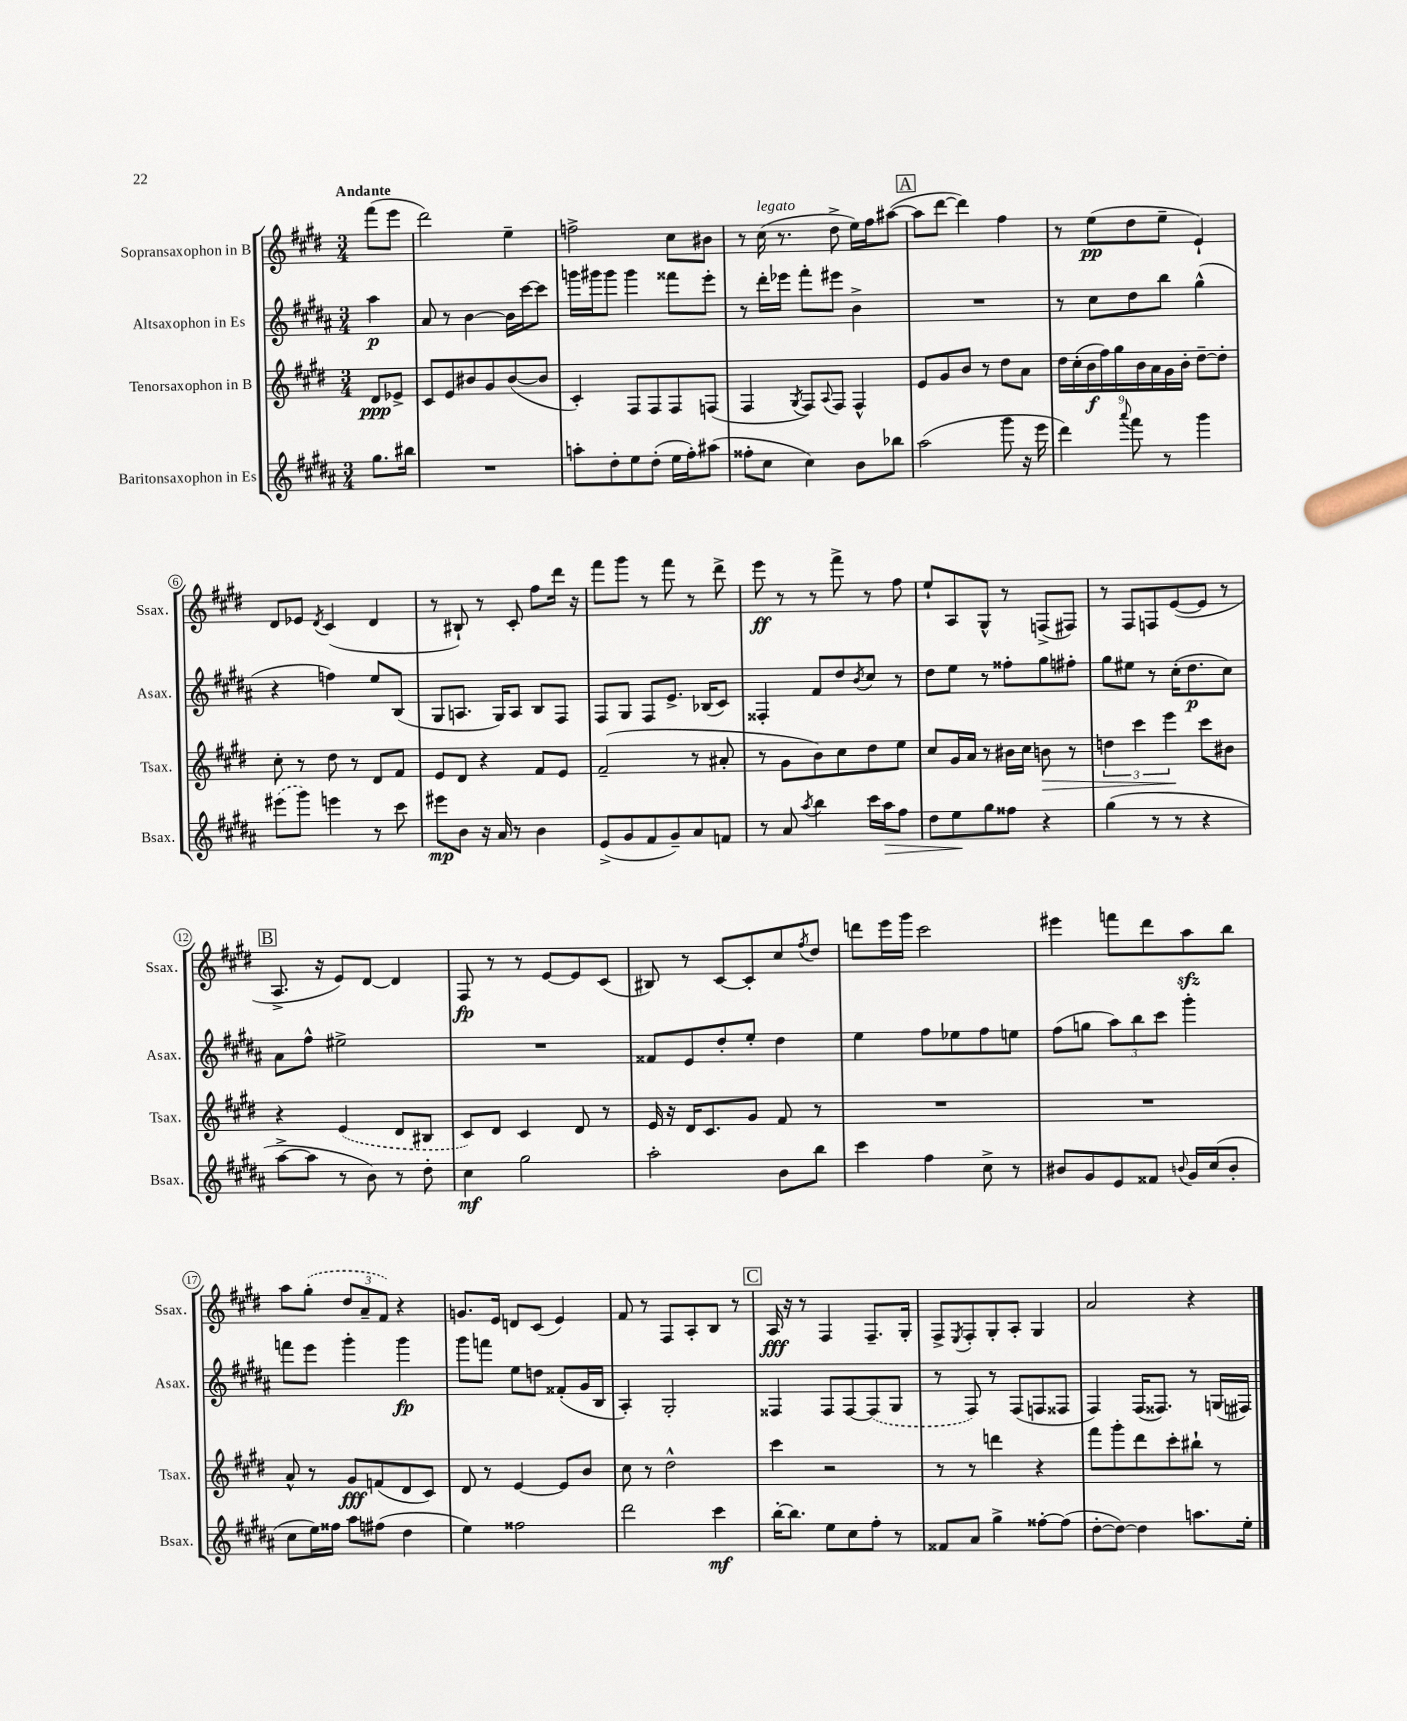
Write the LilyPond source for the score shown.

<<
\new StaffGroup <<
\new Staff = "s0" \with { instrumentName = "Sopransaxophon in B" shortInstrumentName = "Ssax." } {
    \clef treble \key e \major \numericTimeSignature \time 3/4 \partial 4 \tempo "Andante"
    fis'''8( e'''8 |
    dis'''2) e''4-- |
    f''2-> cis''8 bis'8 |
    r8 cis''16^\markup { \italic "legato" }( r8. dis''8-> e''16) fis''16 ais''8~( |
    \mark \markup { \box "A" } ais''8 dis'''8~ dis'''4) fis''4 |
    r8 e''8\pp( dis''8 e''8-- e'4-!) |
    dis'8 ees'8 \acciaccatura { dis'8 } cis'4( dis'4 |
    r8 bis8-!) r8 cis'8-. fis''8 dis'''16 r16 |
    fis'''8 gis'''8 r8 fis'''8 r8 dis'''8-> |
    e'''8\ff r8 r8 fis'''8-> r8 fis''8 |
    e''8-! a8 gis8-^ r8 f8->( fis8) |
    r8 fis8 f8 e'8~( e'8 r8 |
    \mark \markup { \box "B" } a8.-> r16 e'8) dis'8~ dis'4 |
    fis8\fp r8 r8 e'8~ e'8 cis'8( |
    bis8) r8 cis'8~ cis'8-. cis''8 \acciaccatura { fis''8 } dis''8 |
    d'''8 e'''16 gis'''16 cis'''2 |
    eis'''4 f'''8 dis'''8 a''8\sfz b''8 |
    a''8 \once \slurDashed gis''8-.( \tuplet 3/2 { dis''8 a'8-- fis'8) } r4 |
    g'8. e'16 d'8 cis'8( e'4) |
    fis'8 r8 fis8 a8-. b8 r8 |
    \mark \markup { \box "C" } a16\fff r16 r8 fis4 fis8.-- gis16-. |
    fis8-> \acciaccatura { e8 } fis8-. gis8-. a8-. gis4 |
    a'2 r4 \bar "|." |
}
\new Staff = "s1" \with { instrumentName = "Altsaxophon in Es" shortInstrumentName = "Asax." } {
    \clef treble \key b \major \numericTimeSignature \time 3/4 \partial 4
    ais''4\p |
    ais'8 r8 b'4~ b'16 cis'''16~ cis'''8 |
    g'''16 gis'''16 gis'''8 gis'''4 fisis'''8 e'''8-. |
    r8 dis'''16-. ees'''16 fis'''8-. eis'''8 b'4-> |
    \mark \markup { \box "A" } R2. |
    r8 cis''8 dis''8 b''8 gis''4-^( |
    r4 f''4) e''8 b8( |
    gis8 a8. gis16) a8 b8 fis8 |
    fis8 gis8 fis8 e'8.-> bes16( cis'8) |
    fisis4-. fis'8 dis''8 \acciaccatura { b'8 } cis''8 r8 |
    dis''8 e''8 r8 fisis''8-. gis''8 fis''8-. |
    gis''8 eis''8 r8 cis''16-.( dis''8.\p cis''8) |
    \mark \markup { \box "B" } ais'8 fis''8-^ eis''2-> |
    R2. |
    fisis'8 e'8 dis''8-. e''8-. dis''4 |
    e''4 fis''8 ees''8 fis''8 e''8 |
    fis''8( g''8 \tuplet 3/2 { ais''8) b''8 cis'''8 } gis'''4-. |
    f'''8 e'''8 gis'''4-. gis'''4\fp |
    gis'''8 f'''8 e''8 d''8 fisis'8-.( gis'16 b16 |
    ais4-.) gis2-. |
    \mark \markup { \box "C" } fisis4 fisis8 fisis8~ \once \slurDashed fisis8( gis8 |
    r8 fis8) r8 fis8( f8 fisis8 |
    fis4) fis16( fisis8.) r8 g16( fis16) \bar "|." |
}
\new Staff = "s2" \with { instrumentName = "Tenorsaxophon in B" shortInstrumentName = "Tsax." } {
    \clef treble \key e \major \numericTimeSignature \time 3/4 \partial 4
    dis'8\ppp ees'8-> |
    cis'8 e'8 bis'8 gis'8 bis'8~( bis'8 |
    cis'4-.) fis8 fis8 fis8 f8( |
    fis4 \acciaccatura { gis8 } fis8) \appoggiatura { a8 } fis8 fis4-^ |
    \mark \markup { \box "A" } e'8 gis'8 b'8 r8 dis''8 a'8 |
    \tuplet 9/8 { dis''16 cis''16-.( b'16\f fis''16) gis''16 b'16 a'16 gis'16 b'16-. } dis''8~-- dis''8-. |
    cis''8-. r8 dis''8 r8 dis'8 fis'8 |
    e'8 dis'8 r4 fis'8 e'8 |
    fis'2--( r8 ais'8-. |
    r8 gis'8 b'8) cis''8 dis''8 e''8 |
    cis''8 gis'16 a'16 r8 bis'16 cis''16 b'8\> r8 |
    \tuplet 3/2 { d''4 cis'''4 e'''4\! } cis'''8 bis'8 |
    \mark \markup { \box "B" } r4 \once \slurDashed e'4( dis'8 bis8 |
    cis'8) dis'8 cis'4 dis'8 r8 |
    e'16 r16 dis'16 cis'8. gis'8 fis'8 r8 |
    R2. |
    R2. |
    a'8-^ r8 gis'8\fff f'8( dis'8 cis'8) |
    dis'8 r8 e'4~ e'8 b'8 |
    cis''8 r8 dis''2-^ |
    \mark \markup { \box "C" } cis'''4 r2 |
    r8 r8 d'''4 r4 |
    fis'''8 gis'''8-. dis'''8 cis'''8-. bis''8-! r8 \bar "|." |
}
\new Staff = "s3" \with { instrumentName = "Baritonsaxophon in Es" shortInstrumentName = "Bsax." } {
    \clef treble \key b \major \numericTimeSignature \time 3/4 \partial 4
    gis''8. bis''16 |
    R2. |
    a''8-. dis''8-. e''8 dis''8-.( e''16 fis''16-.) ais''8( |
    fisis''8-. cis''8 cis''4) b'8 bes''8 |
    \mark \markup { \box "A" } ais''2( gis'''8 r16 e'''16 |
    dis'''4) \appoggiatura { ais'''8 } fis'''8 r8 gis'''4 |
    \once \slurDashed eis'''8( gis'''8) e'''4 r8 cis'''8 |
    eis'''8\mp b'8 r16 ais'16 r8 b'4 |
    e'8->( gis'8 fis'8 gis'8--) ais'8 f'8 |
    r8 ais'8 \acciaccatura { ais''8 } b''4 cis'''16 ais''16\> fis''8 |
    dis''8 e''8\! gis''8 fisis''8 r4 |
    gis''4( r8 r8 r4 |
    \mark \markup { \box "B" } ais''8~-> ais''8 r8 b'8) r8 dis''8-. |
    cis''4\mf gis''2 |
    ais''2-. b'8 b''8 |
    cis'''4 fis''4 cis''8-> r8 |
    bis'8 gis'8 e'8 fisis'8 \appoggiatura { b'8 } gis'16 cis''16( b'8-. |
    cis''8 e''16) fisis''16 ais''8 fis''8( dis''4 |
    e''4) fisis''2 |
    dis'''2 cis'''4\mf |
    \mark \markup { \box "C" } b''16~-. b''8. e''8 cis''8 fis''8-. r8 |
    fisis'8 ais'8 gis''4-> fisis''8~-. fisis''8( |
    dis''8~-. dis''8~) dis''4 a''8. e''16-. \bar "|." |
}
>>
>>
\layout { \context { \Score \override BarNumber.stencil = #(make-stencil-circler 0.1 0.3 ly:text-interface::print) } }
